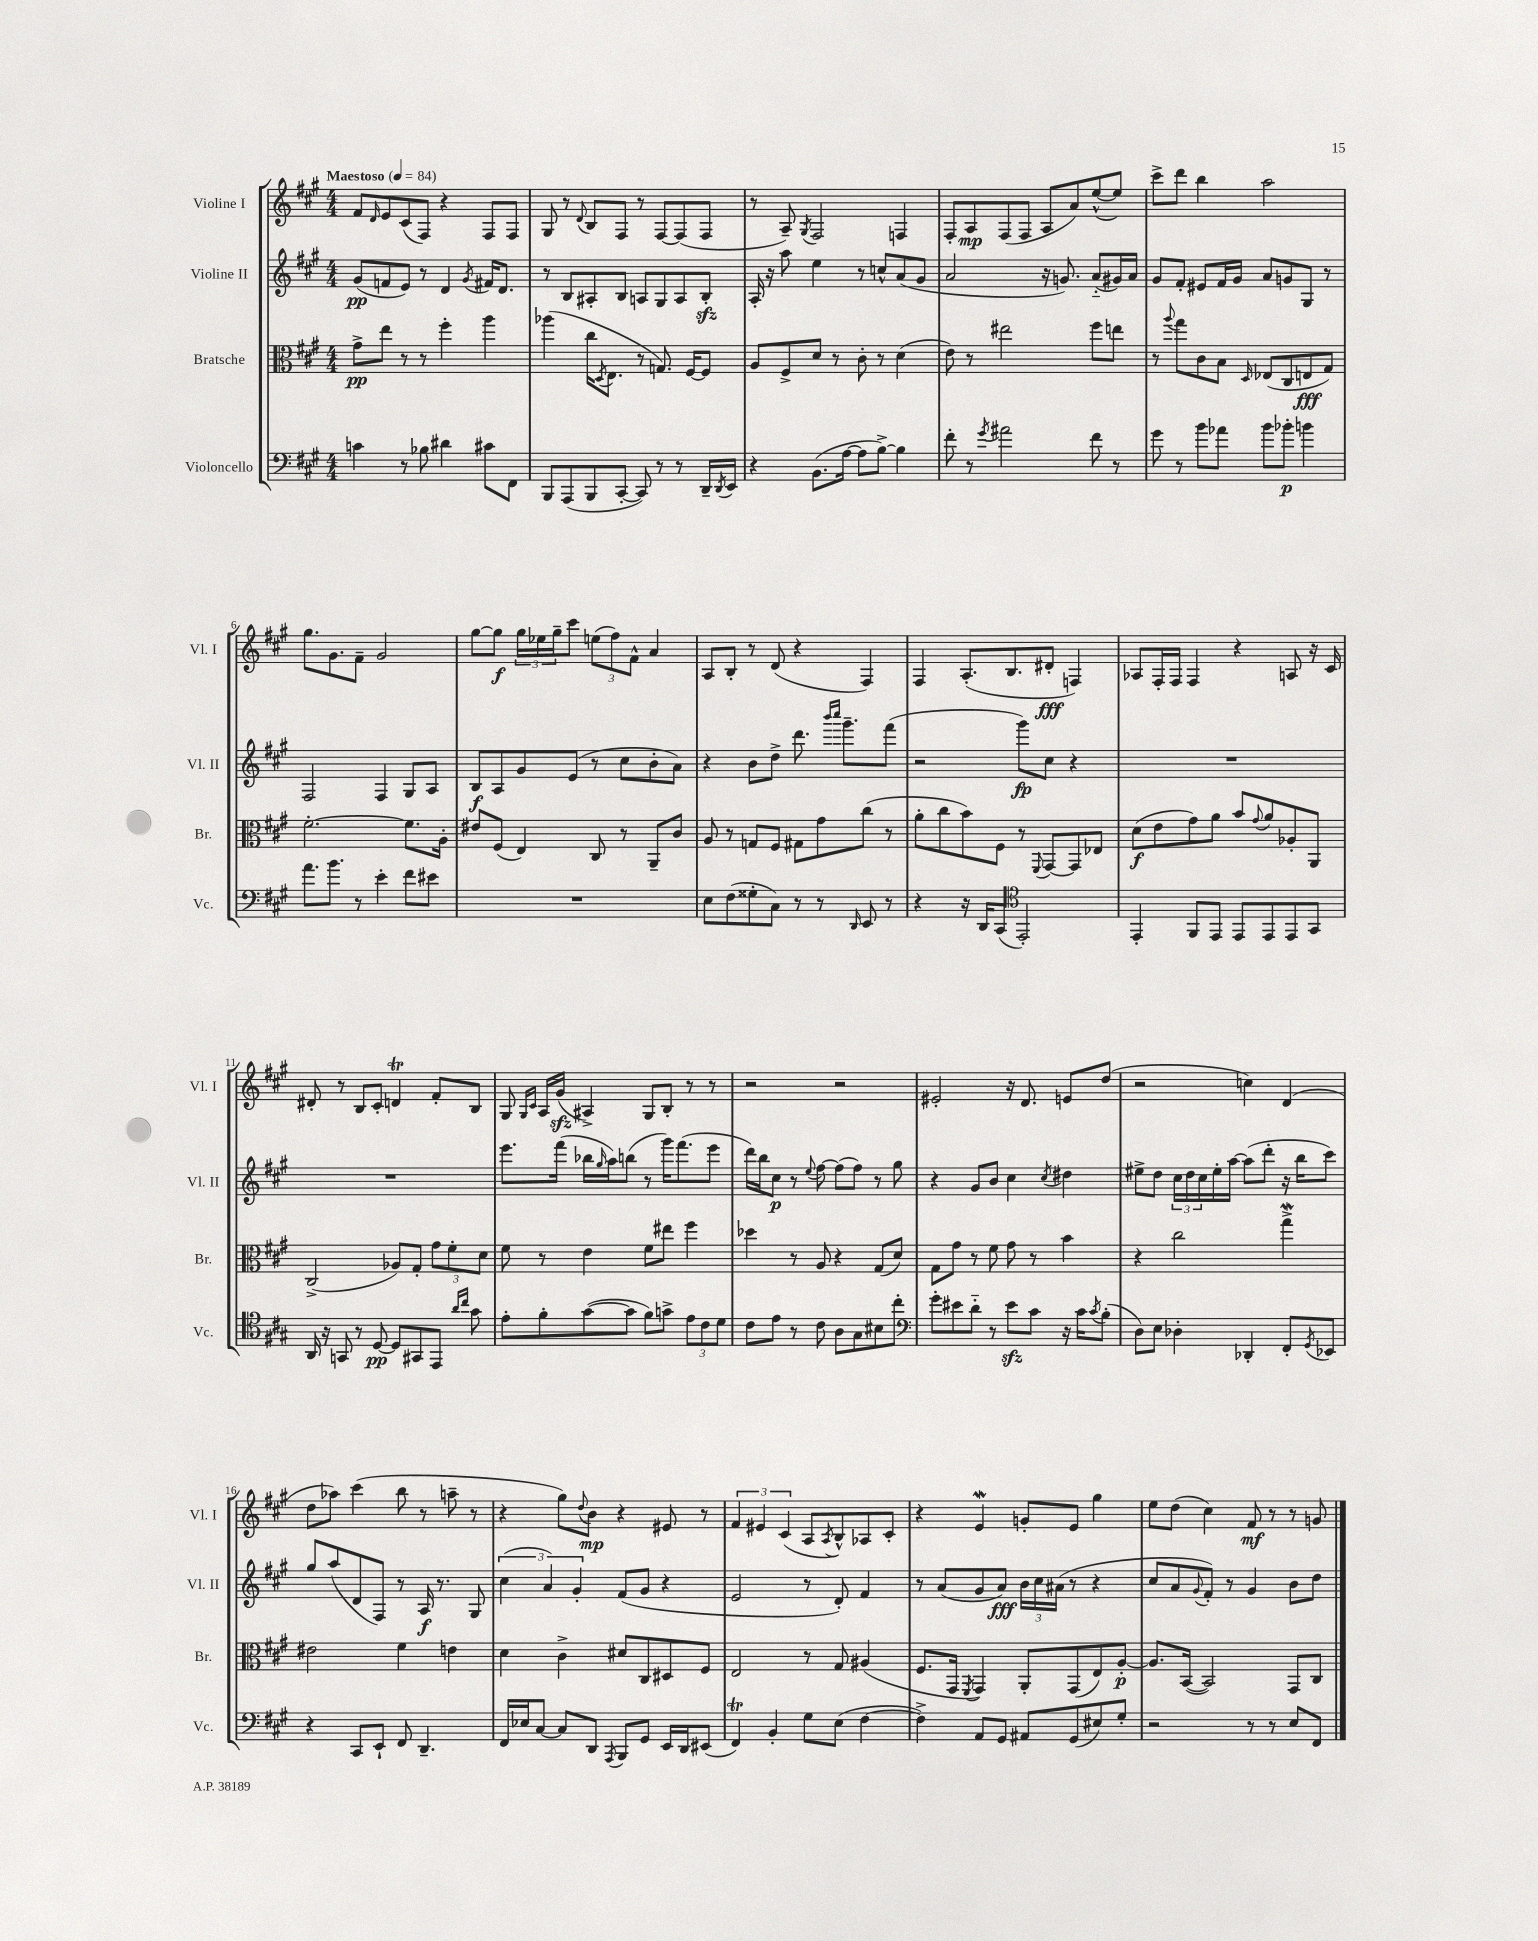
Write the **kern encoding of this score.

**kern	**dynam	**kern	**dynam	**kern	**dynam	**kern	**dynam
*part4	*part4	*part3	*part3	*part2	*part2	*part1	*part1
*staff4	*staff4	*staff3	*staff3	*staff2	*staff2	*staff1	*staff1
*I"Violoncello	*	*I"Bratsche	*	*I"Violine II	*	*I"Violine I	*
*I'Vc.	*	*I'Br.	*	*I'Vl. II	*	*I'Vl. I	*
*clefF4	*	*clefC3	*	*clefG2	*	*clefG2	*
*k[f#c#g#]	*	*k[f#c#g#]	*	*k[f#c#g#]	*	*k[f#c#g#]	*
*M4/4	*	*M4/4	*	*M4/4	*	*M4/4	*
*MM84	*	*MM84	*	*MM84	*	*MM84	*
=1	=1	=1	=1	=1	=1	=1	=1
!	!	!	!	!	!	!LO:TX:a:B:t=Maestoso	!
4cn\	.	8g#^\L	pp	(8g#/L	pp	8f#/L	.
.	.	.	.	.	.	16qqd/	.
.	.	8ee\J	.	8fn/	.	8e/	.
8r	.	8r	.	8e/J)	.	(8c#/	.
8B-X\	.	8r	.	8r	.	8F#/J)	.
4d#X\	.	4ff#'\	.	4d/	.	4r	.
.	.	.	.	8qg#/	.	.	.
8c#X\L	.	4aa\	.	16f#X/KL	.	8F#/L	.
.	.	.	.	8.d/J	.	.	.
8FF#\J	.	.	.	.	.	8F#/J	.
=2	=2	=2	=2	=2	=2	=2	=2
8BBB/L	.	(4aa-X\	.	8r	.	8G#/	.
(8AAA/	.	.	.	8B/L	.	8r	.
.	.	.	.	.	.	8qqd/	.
8BBB/	.	16cc#\KL	.	8A#X'/	.	8B/L	.
.	.	8qD/	.	.	.	.	.
.	.	8.E\J	.	.	.	.	.
[8CC#'/J	.	.	.	8B/J	.	8F#/J	.
8CC#/])	.	8r	.	8An/L	.	8r	.
8r	.	8.Gn/)	.	8G#/	.	[8F#/L	.
8r	.	.	.	8A/	.	(8F#/]	.
.	.	[16F#/KL	.	.	.	.	.
16DD~/LL	.	8F#/J]	.	8Bzz'/J	.	8F#/J	.
8qDD/	.	.	.	.	.	.	.
16EE/JJ	.	.	.	.	.	.	.
=3	=3	=3	=3	=3	=3	=3	=3
4r	.	8A/L	.	16A'/	.	8r	.
.	.	.	.	16r	.	.	.
.	.	8F#^/	.	8aa\	.	8A~/)	.
.	.	.	.	.	.	8qG#/	.
(8.BB\L	.	8d/J	.	4ee\	.	2F#/	.
.	.	8r	.	.	.	.	.
[16A\Jk	.	.	.	.	.	.	.
8A\L]	.	8c#'\	.	8r	.	.	.
[8B^\J)	.	8r	.	8ccn^^/L	.	.	.
4B\]	.	(4d\	.	(8a/	.	4Fn/	.
.	.	.	.	8g#/J	.	.	.
=4	=4	=4	=4	=4	=4	=4	=4
8f#'\	.	8e\)	.	2a/	.	8F#'/L	.
8r	.	8r	.	.	.	8A/	mp
8qg#/	.	.	.	.	.	.	.
2a#X\	.	2ee#X\	.	.	.	(8F#/	.
.	.	.	.	.	.	8F#/J	.
.	.	.	.	16r	.	8A/L	.
.	.	.	.	8.gn/)	.	.	.
.	.	.	.	.	.	8a/)	.
8f#\	.	8ff#\L	.	(8a/L	.	([8ee^^/	.
8r	.	8een\J	.	16g#X/L)	.	8ee/J])	.
.	.	.	.	16a/JJ	.	.	.
=5	=5	=5	=5	=5	=5	=5	=5
8g#\	.	8r	.	8g#/L	.	8ccc#^\L	.
.	.	8qqaa/	.	.	.	.	.
8r	.	8gg#\L	.	8f#'/J	.	8ddd\J	.
8b\L	.	8c#\	.	8e#X/L	.	4bb\	.
8a-X\J	.	8B\J	.	16f#/L	.	.	.
.	.	.	.	16g#/JJ	.	.	.
.	.	16qqD/	.	.	.	.	.
8b\L	.	(8E-X/L	.	8a/L	.	2aa\	.
8b-X'\J	p	8C#/	.	8gn/	.	.	.
4bn\	.	8En/	fff	8G#/J	.	.	.
.	.	8G#/J)	.	8r	.	.	.
!!LO:LB:g=z
=6	=6	=6	=6	=6	=6	=6	=6
8.a\L	.	[2.f#'\	.	2F#/	.	8.gg#\L	.
8.b\J	.	.	.	.	.	8.g#\	.
8r	.	.	.	.	.	8f#~\J	.
4e'\	.	.	.	4F#/	.	2g#/	.
8f#\L	.	8.f#\L]	.	8G#/L	.	.	.
8e#X\J	.	.	.	8A/J	.	.	.
.	.	16A'\Jk	.	.	.	.	.
=7	=7	=7	=7	=7	=7	=7	=7
1r	.	8e#X/L	.	8B/L	f	[8gg#\L	.
.	.	(8F#/J	.	8A/	.	8gg#\J]	f
.	.	4E/)	.	8g#/	.	24gg#\LL	.
.	.	.	.	.	.	24ee-X\	.
.	.	.	.	.	.	24gg#~\J	.
.	.	.	.	(8e/J	.	8ccc#\J	.
.	.	8C#/	.	8r	.	(12een\L	.
.	.	.	.	.	.	12ff#\)	.
.	.	8r	.	8cc#\L	.	.	.
.	.	.	.	.	.	12f#^^\J	.
.	.	8AA~/L	.	8b'\	.	4a/	.
.	.	8c#/J	.	8a\J)	.	.	.
=8	=8	=8	=8	=8	=8	=8	=8
8E\L	.	8A/	.	4r	.	8A/L	.
(8F#\	.	8r	.	.	.	8B'/J	.
8G##X'\	.	8Gn/L	.	8b\L	.	8r	.
8C#\J)	.	8F#/J	.	8dd^\J	.	(8d/	.
8r	.	8G#X\L	.	8.ddd\	.	4r	.
8r	.	8g#\	.	.	.	.	.
.	.	.	.	16qqbbb/LL	.	.	.
.	.	.	.	16qqcccc#/JJ	.	.	.
.	.	.	.	8.ggg#~\L	.	.	.
16qqDD/	.	.	.	.	.	.	.
8EE/	.	(8cc#\J	.	.	.	4F#/)	.
8r	.	8r	.	(8fff#\J	.	.	.
=9	=9	=9	=9	=9	=9	=9	=9
4r	.	8a'\L	.	2r	.	4F#/	.
.	.	8cc#\	.	.	.	.	.
16r	.	8b\)	.	.	.	(8.A'/L	.
16DD/KL	.	.	.	.	.	.	.
(8CC#/J	.	8F#\J	.	.	.	.	.
.	.	.	.	.	.	8.B/	.
*clefC4	*	*	*	*	*	*	*
2EE'/)	.	8r	.	8ggg#\L)	fp	.	.
.	.	8qqFF#/	.	.	.	.	.
.	.	[8GG#/L	.	8cc#\J	.	8d#X'/J	fff
.	.	8GG#/]	.	4r	.	4Fn/)	.
.	.	8E-X/J	.	.	.	.	.
=10	=10	=10	=10	=10	=10	=10	=10
4EE'/	.	(8d\L	f	1r	.	8A-X/L	.
.	.	8e\	.	.	.	16F#'/L	.
.	.	.	.	.	.	16F#/JJ	.
8FF#/L	.	8g#\)	.	.	.	4F#/	.
8EE/J	.	8a\J	.	.	.	.	.
8EE/L	.	8b/L	.	.	.	4r	.
.	.	8qqg#/	.	.	.	.	.
8EE/	.	8a/	.	.	.	.	.
8EE/	.	8A-X'/	.	.	.	8An/	.
8GG#/J	.	8AA/J	.	.	.	16r	.
.	.	.	.	.	.	16c#/	.
!!LO:LB:g=z
=11	=11	=11	=11	=11	=11	=11	=11
16AA/	.	(2C#^/	.	1r	.	8d#X'/	.
16r	.	.	.	.	.	.	.
8GGn/	.	.	.	.	.	8r	.
8r	.	.	.	.	.	8B/L	.
[8D/	pp	.	.	.	.	8c#'/J	.
8D/L]	.	8A-X/L)	.	.	.	4dnT/	.
8GG#X/	.	8G#'/J	.	.	.	.	.
8EE/J	.	12g#\L	.	.	.	8f#'/L	.
.	.	12f#'\	.	.	.	.	.
16qqa/LL	.	.	.	.	.	.	.
16qqcc#/JJ	.	.	.	.	.	.	.
8g#\	.	.	.	.	.	8B/J	.
.	.	12d\J	.	.	.	.	.
=12	=12	=12	=12	=12	=12	=12	=12
8e'\L	.	8f#\	.	8.eee\L	.	8G#/	.
.	.	.	.	.	.	16qqG#/LL	.
.	.	.	.	.	.	16qqc#/JJ	.
8f#'\	.	8r	.	.	.	16A/LL	.
.	.	.	.	(16fff#\Jk	.	(16g#zz/JJ	.
([8g#\	.	4e\	.	16bb-X\LL	.	4A#X^/)	.
.	.	.	.	16qqgg#/	.	.	.
.	.	.	.	16aa\J)	.	.	.
8g#\J]	.	.	.	(8bbn\J	.	.	.
8f#\L)	.	8f#\L	.	8r	.	8G#/L	.
8gn^\J	.	8ee#X\J	.	16ggg#\KL)	.	8B'/J	.
.	.	.	.	(8.fff#\	.	.	.
12e\L	.	4ff#\	.	.	.	8r	.
12c#\	.	.	.	.	.	.	.
.	.	.	.	8eee\J	.	8r	.
12d\J	.	.	.	.	.	.	.
=13	=13	=13	=13	=13	=13	=13	=13
8c#\L	.	4dd-X\	.	16ddd\LL)	.	2r	.
.	.	.	.	16bb\J	.	.	.
8e\J	.	.	.	8cc#\J	p	.	.
8r	.	8r	.	8r	.	.	.
.	.	.	.	8qqee/	.	.	.
8c#\	.	8A/	.	[8ff#\	.	.	.
8A\L	.	4r	.	(8ff#\L]	.	2r	.
8G#\	.	.	.	8ff#\J)	.	.	.
8B#X\	.	(8G#/L	.	8r	.	.	.
8cc#'\J	.	8d/J)	.	8gg#\	.	.	.
=14	=14	=14	=14	=14	=14	=14	=14
*clefF4	*	*	*	*	*	*	*
8g#'\L	.	8G#\L	.	4r	.	2e#X'/	.
8e#X\	.	8g#\J	.	.	.	.	.
8d\J	.	8r	.	8g#/L	.	.	.
8r	.	8f#\	.	8b/J	.	.	.
8e#zz\L	.	8g#\	.	4cc#\	.	16r	.
.	.	.	.	.	.	8.d/	.
8c#\J	.	8r	.	.	.	.	.
.	.	.	.	8qcc#/	.	.	.
16r	.	4b\	.	4dd#X\	.	8en/L	.
16c#\KL	.	.	.	.	.	.	.
8qc#/	.	.	.	.	.	.	.
(8B'\J	.	.	.	.	.	(8dd/J	.
=15	=15	=15	=15	=15	=15	=15	=15
8D\L)	.	4r	.	8ee#X^\L	.	2r	.
8E\J	.	.	.	8dd\J	.	.	.
4D-X'\	.	2cc#\	.	24cc#\LL	.	.	.
.	.	.	.	24dd\	.	.	.
.	.	.	.	24cc#\	.	.	.
.	.	.	.	16ee#'\	.	.	.
.	.	.	.	[16aa\JJ	.	.	.
4DD-X'/	.	.	.	(8aa\L]	.	4ccn\)	.
.	.	.	.	8ddd'\J	.	.	.
8FF#'/L	.	4gg#W^\	.	16r	.	(4d/	.
.	.	.	.	16bb\KL	.	.	.
8qGG#/	.	.	.	.	.	.	.
8EE-X/J	.	.	.	8ccc#\J)	.	.	.
!!LO:LB:g=z
=16	=16	=16	=16	=16	=16	=16	=16
4r	.	2e#X\	.	8gg#/L	.	8dd\L	.
.	.	.	.	(8aa/	.	8aa-X\J)	.
8CC#/L	.	.	.	8d/	.	(4ccc#\	.
8EE`/J	.	.	.	8F#/J)	.	.	.
8FF#/	.	4f#\	.	8r	.	8bb\	.
4.DD~/	.	.	.	16A/	f	8r	.
.	.	.	.	8.r	.	.	.
.	.	4en\	.	.	.	8aan~\	.
.	.	.	.	8G#/	.	8r	.
=17	=17	=17	=17	=17	=17	=17	=17
16FF#/LL	.	4d\	.	(6cc#\	.	4r	.
16E-X/J	.	.	.	.	.	.	.
[8C#/J	.	.	.	.	.	.	.
.	.	.	.	6a/)	.	.	.
8C#/L]	.	4c#^\	.	.	.	8gg#\L)	.
.	.	.	.	6g#'/	.	.	.
.	.	.	.	.	.	8qqdd/	.
8DD/J	.	.	.	.	.	8b\J	mp
8qAAA/	.	.	.	.	.	.	.
8BBB/L	.	8d#X/L	.	(8f#/L	.	4r	.
8GG#/J	.	8C#/	.	8g#/J	.	.	.
16EE/LL	.	8D#X/	.	4r	.	8e#X/	.
16DD/J	.	.	.	.	.	.	.
(8EE#X/J	.	8F#/J	.	.	.	8r	.
=18	=18	=18	=18	=18	=18	=18	=18
4FF#T/)	.	2E/	.	2e/	.	6f#/	.
.	.	.	.	.	.	6e#X/	.
4BB'/	.	.	.	.	.	.	.
.	.	.	.	.	.	(6c#/	.
8G#\L	.	8r	.	8r	.	8A/L	.
.	.	.	.	.	.	8qA/	.
(8E\J	.	8G#/	.	8d'/)	.	8B^^/)	.
[4F#\	.	(4A#X/	.	4f#/	.	8A-X/	.
.	.	.	.	.	.	8c#'/J	.
=19	=19	=19	=19	=19	=19	=19	=19
4F#^\])	.	8.F#/L	.	8r	.	4r	.
.	.	.	.	(8a/L	.	.	.
.	.	16GG#/Jk	.	.	.	.	.
.	.	8qFF#/	.	.	.	.	.
8AA/L	.	4GG#/)	.	8g#/	.	4eW/	.
8GG#/J	.	.	.	8a/J)	fff	.	.
8AA#X/L	.	8AA'/L	.	24b\LL	.	8gn'/L	.
.	.	.	.	24cc#\	.	.	.
.	.	.	.	(24a#X\JJ	.	.	.
(8GG#/	.	(8GG#/	.	8r	.	8e/J	.
8E#X/)	.	8E/)	.	4r	.	4gg#\	.
8G#'/J	.	[8A'/J	p	.	.	.	.
=20	=20	=20	=20	=20	=20	=20	=20
2r	.	8.A/L]	.	8cc#/L	.	8ee\L	.
.	.	.	.	8a/	.	(8dd\J	.
.	.	([16BB/Jk	.	.	.	.	.
.	.	.	.	8qqg#/	.	.	.
.	.	2BB/])	.	8f#'/J)	.	4cc#\)	.
.	.	.	.	8r	.	.	.
8r	.	.	.	4g#/	.	8f#/	mf
8r	.	.	.	.	.	8r	.
8E/L	.	8GG#/L	.	8b\L	.	8r	.
8FF#/J	.	8C#/J	.	8dd\J	.	8gn/	.
==	==	==	==	==	==	==	==
*-	*-	*-	*-	*-	*-	*-	*-
